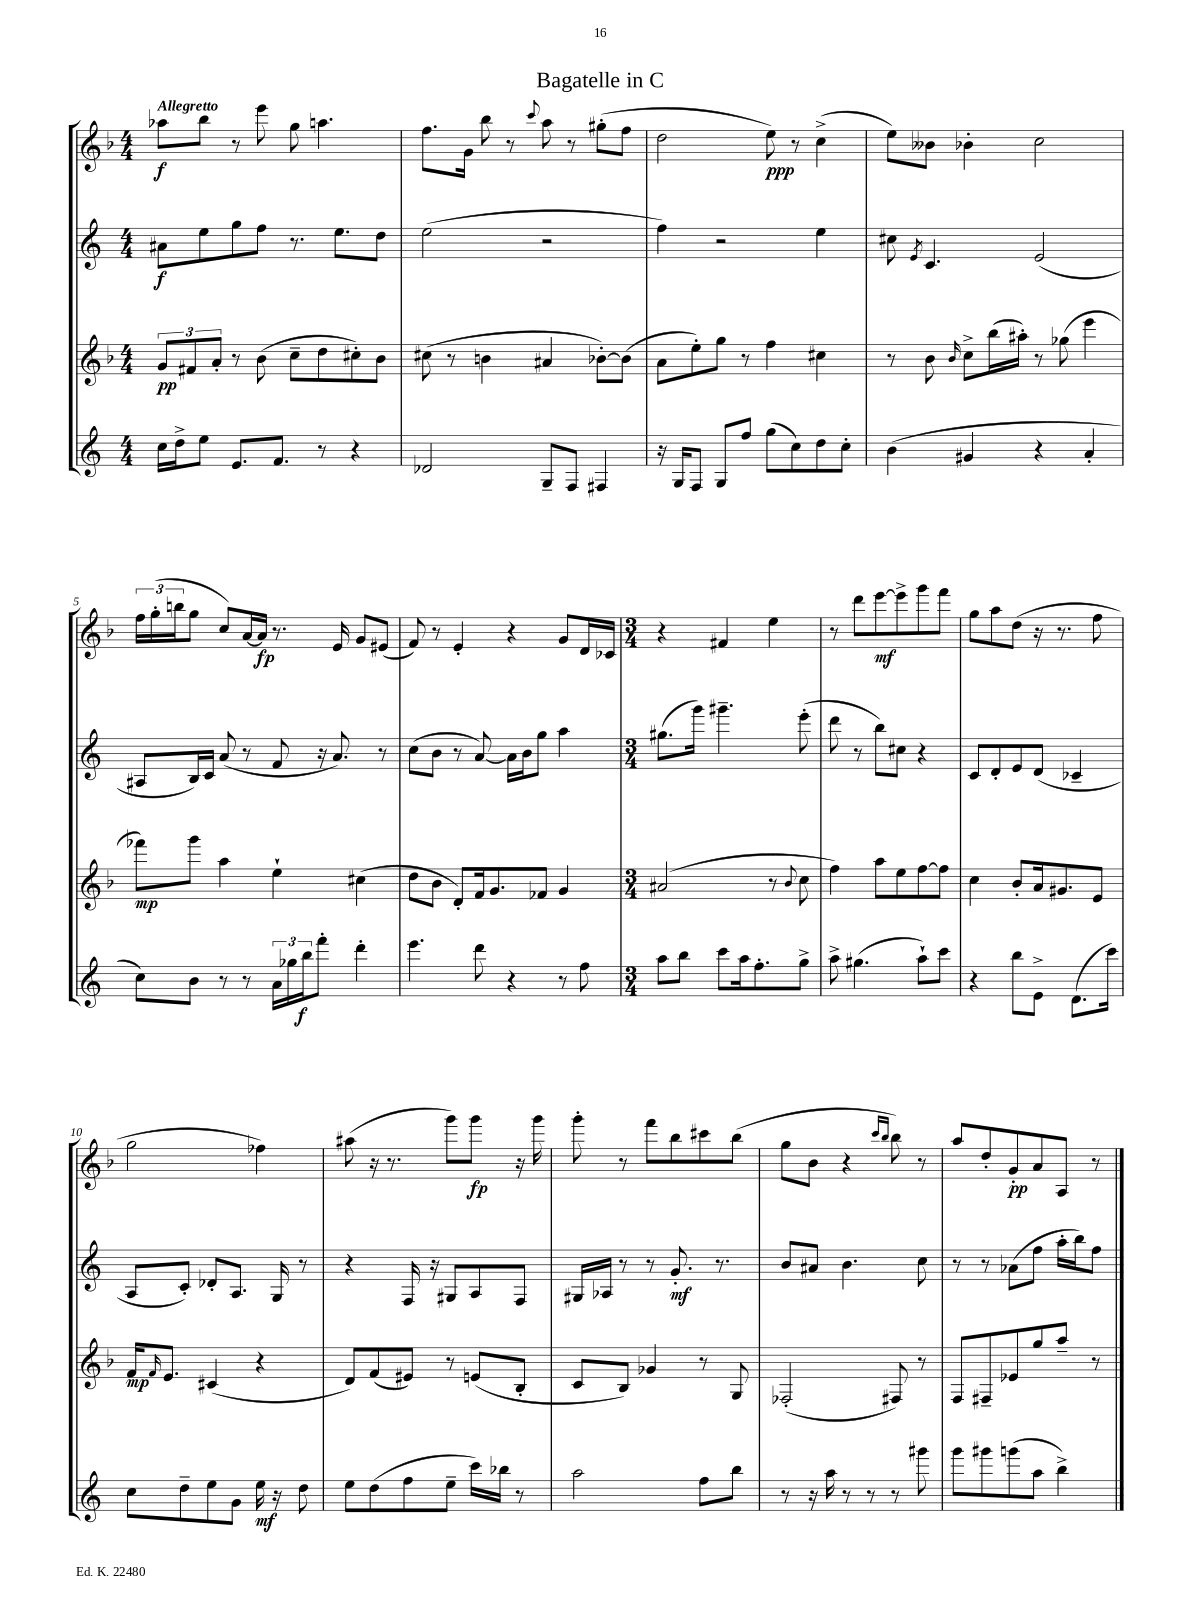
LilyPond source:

\header { title = "Bagatelle in C" }
<<
\new StaffGroup <<
\new Staff = "s0" {
    \clef treble \key f \major \numericTimeSignature \time 4/4 \tempo "Allegretto"
    aes''8\f bes''8 r8 e'''8 g''8 a''4. |
    f''8. g'16 bes''8 r8 \appoggiatura { c'''8 } a''8 r8 gis''8-.( f''8 |
    d''2 e''8\ppp) r8 c''4->( |
    e''8) beses'8 bes'4-. c''2 |
    \tuplet 3/2 { f''16 g''16-.( b''16 } g''8 c''8) a'16~ a'16\fp r8. e'16 g'8 eis'8( |
    f'8) r8 e'4-. r4 g'8 d'16 ces'16 |
    \numericTimeSignature \time 3/4 r4 fis'4 e''4 |
    r8 d'''8 e'''8~\mf e'''8-> g'''8 f'''8 |
    g''8 a''8 d''8( r16 r8. f''8 |
    g''2 fes''4) |
    ais''8( r16 r8. g'''8) g'''8\fp r16 g'''16 |
    g'''8-. r8 f'''8 bes''8 cis'''8 bes''8( |
    g''8 bes'8 r4 \grace { c'''16 bes''16 } bes''8) r8 |
    a''8 d''8-. g'8-.\pp a'8 a8 r8 \bar "|." |
}
\new Staff = "s1" {
    \clef treble \key c \major \numericTimeSignature \time 4/4
    ais'8\f e''8 g''8 f''8 r8. e''8. d''8 |
    e''2( r2 |
    f''4) r2 e''4 |
    cis''8 \acciaccatura { e'8 } c'4. e'2( |
    ais8 b16) c'16 a'8( r8 f'8 r16 a'8.) r8 |
    c''8( b'8 r8 a'8~) a'16 b'16 g''8 a''4 |
    \numericTimeSignature \time 3/4 gis''8.( g'''16) gis'''4.-- e'''8-.( |
    d'''8 r8 b''8) cis''8 r4 |
    c'8 d'8-. e'8 d'8( ces'4-- |
    a8 c'8-.) des'8-. a8. g16 r8 |
    r4 f16 r16 gis8 a8 f8 |
    gis16 aes16 r8 r8 g'8.-.\mf r8. |
    b'8 ais'8 b'4. c''8 |
    r8 r8 aes'8( f''8 a''16-. b''16) f''8 \bar "|." |
}
\new Staff = "s2" {
    \clef treble \key f \major \numericTimeSignature \time 4/4
    \tuplet 3/2 { g'8\pp fis'8 a'8-. } r8 bes'8( c''8-- d''8 cis''8-.) bes'8 |
    cis''8( r8 b'4 ais'4 bes'8~-.) bes'8( |
    a'8 e''8-.) g''8 r8 f''4 cis''4 |
    r8 bes'8 \grace { bes'16 } c''8-> bes''16( ais''16-.) r8 ges''8( e'''4 |
    fes'''8\mp) g'''8 a''4 e''4-! cis''4( |
    d''8 bes'8 d'8-.) f'16 g'8. fes'8 g'4 |
    \numericTimeSignature \time 3/4 ais'2( r8 \appoggiatura { bes'8 } c''8 |
    f''4) a''8 e''8 f''8~ f''8 |
    c''4 bes'8-. a'16 gis'8. e'8 |
    f'16\mp \grace { f'16 } e'8. cis'4( r4 |
    d'8) f'8( eis'8) r8 e'8( bes8-. |
    c'8 bes8) ges'4 r8 g8 |
    fes2-.( fis8) r8 |
    f8 fis8-- ees'8 g''8 a''8-- r8 \bar "|." |
}
\new Staff = "s3" {
    \clef treble \key c \major \numericTimeSignature \time 4/4
    c''16 d''16-> e''8 e'8. f'8. r8 r4 |
    des'2 g8-- f8 fis4 |
    r16 g16 f8 g8 f''8 g''8( c''8) d''8 c''8-. |
    b'4( gis'4 r4 a'4-. |
    c''8) b'8 r8 r8 \tuplet 3/2 { a'16 ges''16 b''16\f } f'''8-. d'''4-. |
    e'''4. d'''8 r4 r8 f''8 |
    \numericTimeSignature \time 3/4 a''8 b''8 c'''8 a''16 f''8.-. g''8-> |
    a''8-> gis''4.( a''8-!) c'''8 |
    r4 b''8 e'8-> d'8.( c'''16) |
    c''8 d''8-- e''8 g'8 e''16\mf r16 d''8 |
    e''8 d''8( f''8 e''8-- c'''16) bes''16 r8 |
    a''2 f''8 b''8 |
    r8 r16 a''16 r8 r8 r8 gis'''8 |
    g'''8 gis'''8 g'''8( a''8 b''4->) \bar "|." |
}
>>
>>
